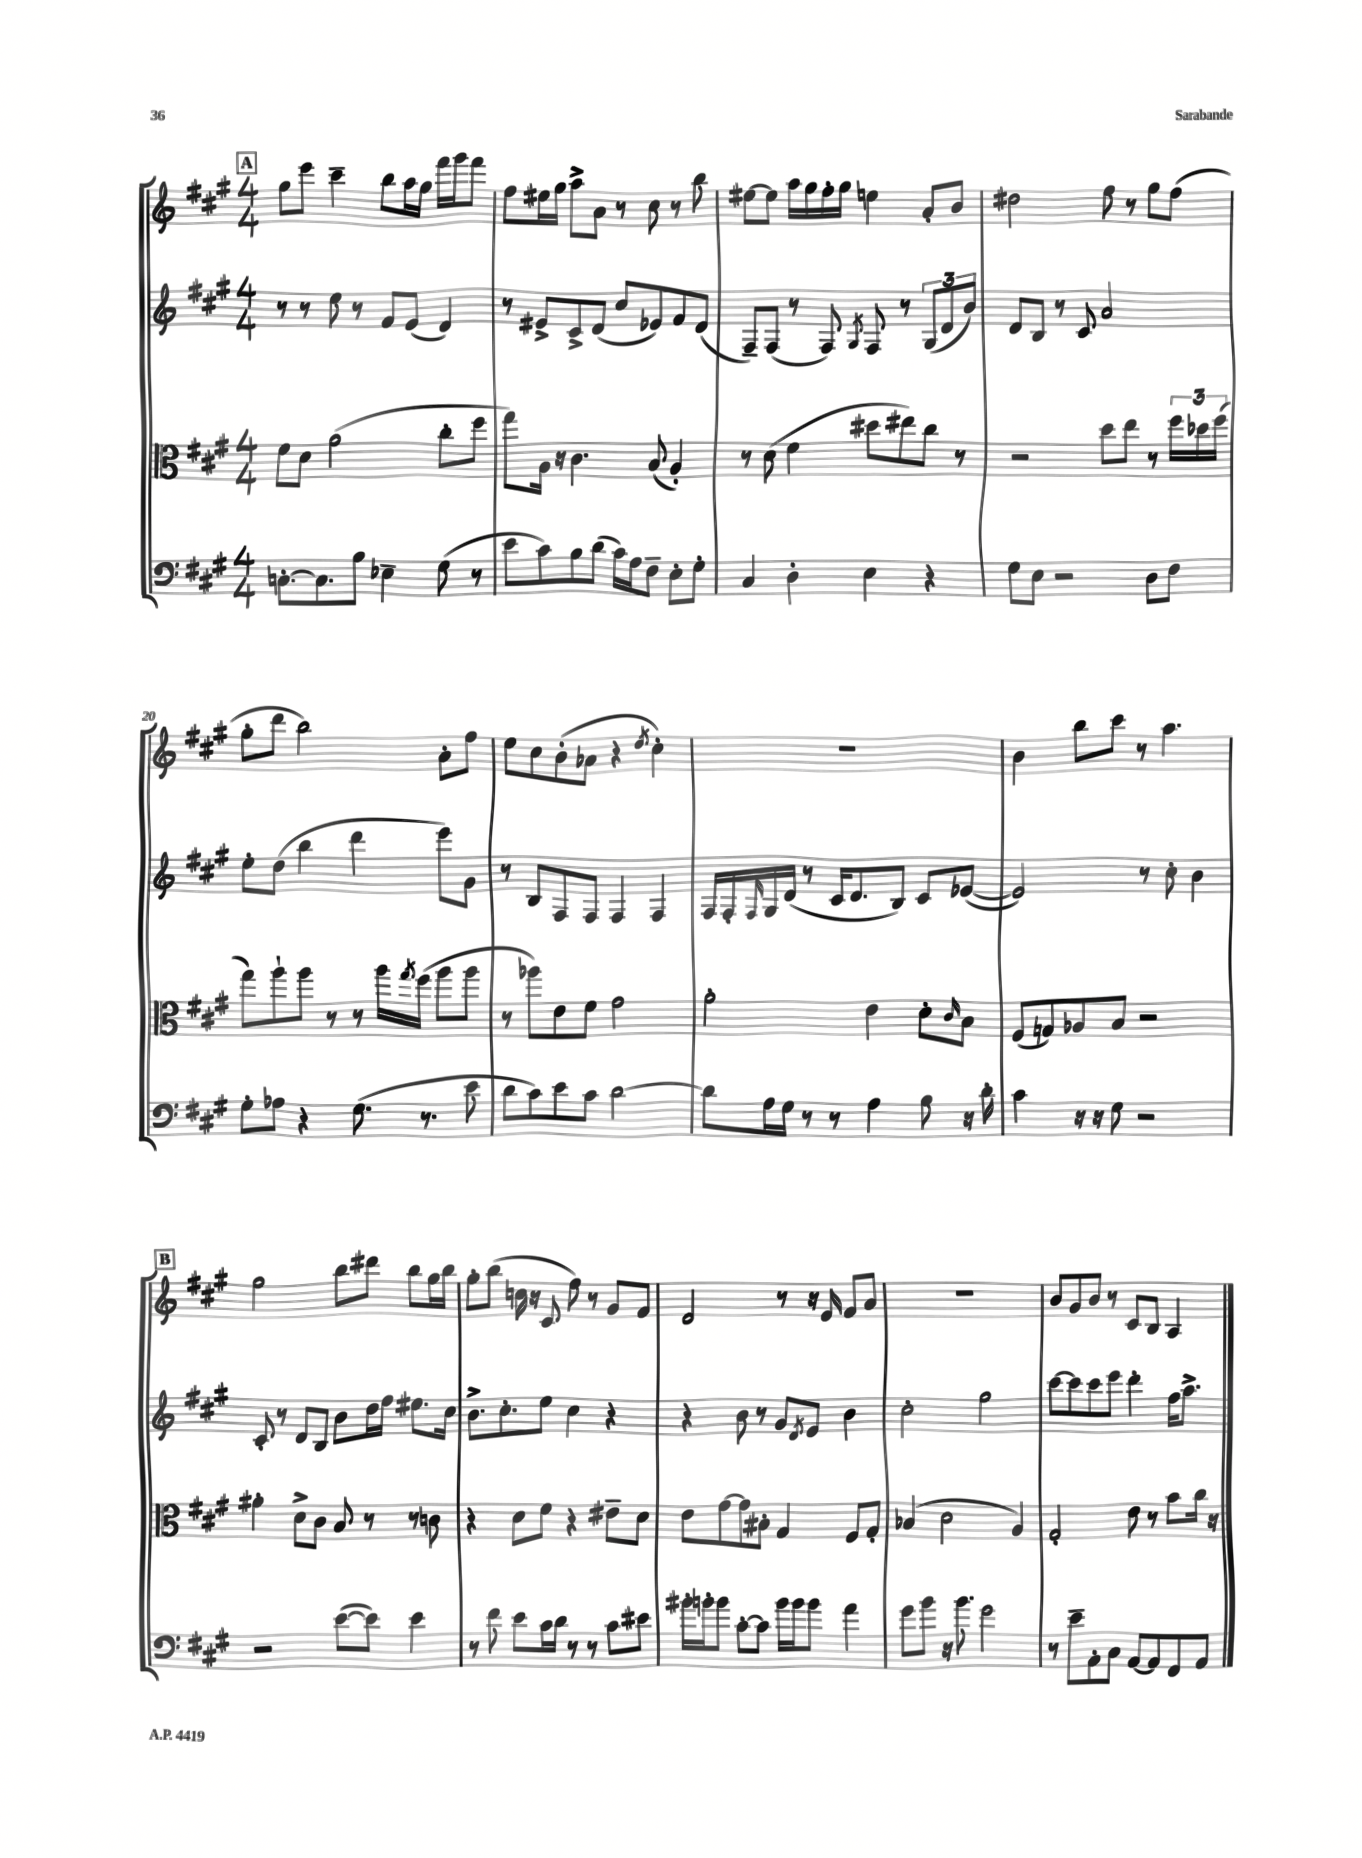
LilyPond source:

<<
\new StaffGroup <<
\new Staff = "s0" {
    \clef treble \key a \major \numericTimeSignature \time 4/4
    \mark \markup { \box "A" } gis''8 e'''8 cis'''4-- b''8 a''16 gis''16 fis'''16 gis'''16 fis'''8 |
    fis''8 eis''16 gis''16 a''8-> a'8 r8 cis''8 r8 b''8 |
    eis''8~ eis''8 a''16 gis''16 fis''16-. gis''16 e''4 a'8-. b'8 |
    dis''2 fis''8 r8 gis''8 fis''8( |
    gis''8-. d'''8 b''2) a'8-. fis''8 |
    e''8 cis''8 b'8-.( aes'8 r4 \acciaccatura { d''8 } cis''4-.) |
    R1 |
    b'4 b''8 cis'''8 r8 a''4. |
    \mark \markup { \box "B" } gis''2 b''8 dis'''8 b''8 gis''16 b''16 |
    gis''8-. b''8( c''16 r16 cis'8 fis''8) r8 gis'8 fis'8 |
    d'2 r8 r16 e'16 fis'8 a'8 |
    R1 |
    b'8 gis'8 b'8 r8 cis'8 b8 a4 \bar "|." |
}
\new Staff = "s1" {
    \clef treble \key a \major \numericTimeSignature \time 4/4
    \mark \markup { \box "A" } r8 r8 e''8 r8 fis'8 e'8( d'4) |
    r8 eis'8-> cis'8-> d'8( cis''8 ees'8) fis'8 d'8( |
    fis8--) fis8( r8 fis8) \acciaccatura { gis8 } fis8 r8 \tuplet 3/2 { gis8( d'8 b'8) } |
    d'8 b8 r8 cis'8 a'2 |
    e''8-. d''8( b''4 d'''4 e'''8) gis'8 |
    r8 b8 fis8 fis8 fis4 fis4 |
    fis16 fis16-. \grace { fis16 } gis16 d'16( r8 cis'16 d'8. b8) cis'8 ees'8~( |
    ees'2) r8 cis''8-. b'4 |
    \mark \markup { \box "B" } cis'8-. r8 d'8 b8 b'8 d''16 fis''16 eis''8. cis''16 |
    b'8.-> cis''8.-. e''8 cis''4 r4 |
    r4 b'8 r8 gis'8 \acciaccatura { d'8 } e'8 b'4 |
    cis''2-. gis''2 |
    cis'''8~ cis'''8 cis'''8 e'''8 d'''4-. fis''16 a''8.-> \bar "|." |
}
\new Staff = "s2" {
    \clef alto \key a \major \numericTimeSignature \time 4/4
    \mark \markup { \box "A" } fis'8 d'8 a'2( cis''8-. fis''8 |
    gis''8) a16 r16 cis'4. b8( a4-.) |
    r8 d'8( fis'4 dis''8 eis''8) cis''8 r8 |
    r2 d''8 e''8 r8 \tuplet 3/2 { fis''16 des''16 fis''16( } |
    gis''8) a''8-! a''8 r8 r8 a''16 \acciaccatura { gis''8 } fis''16( a''8 a''8 |
    r8 aes''8) e'8 fis'8 gis'2 |
    a'2-. e'4 d'8-. \grace { cis'16 } b8 |
    fis8( g8) aes8 b8 r2 |
    \mark \markup { \box "B" } ais'4-. d'8-> cis'8 b8 r8 r8 c'8 |
    r4 d'8 fis'8 r4 eis'8-- d'8 |
    e'8 gis'8~ gis'8 bis8-. gis4 fis8 gis8-. |
    bes4( d'2 a4) |
    gis2-. e'8 r8 b'8 cis''16 r16 \bar "|." |
}
\new Staff = "s3" {
    \clef bass \key a \major \numericTimeSignature \time 4/4
    \mark \markup { \box "A" } c8.~-. c8. b8 ees4-- gis8( r8 |
    e'8 cis'8) b8 d'8( cis'16) a16 fis8-- e8-. gis8-. |
    cis4 d4-. e4 r4 |
    gis8 e8 r2 d8 fis8 |
    gis8-. aes8 r4 gis8.( r8. e'8 |
    d'8 cis'8) e'8 cis'8 d'2~ |
    d'8 a16 gis16 r8 r8 a4 b8 r16 d'16-. |
    cis'4 r16 r16 gis8 r2 |
    \mark \markup { \box "B" } r2 e'8~( e'8) e'4 |
    r8 fis'8 e'8 cis'16 d'16 r8 r8 cis'8 eis'8 |
    bis'16-. b'16-. b'8 cis'8~-. cis'8 b'16 b'16 b'8 a'4 |
    gis'8 b'8 r16 b'8. gis'2 |
    r8 e'8-- a,8-. cis8 a,8~ a,8 fis,8 a,8 \bar "|." |
}
>>
>>
\layout { \context { \Score currentBarNumber = #16 } }
